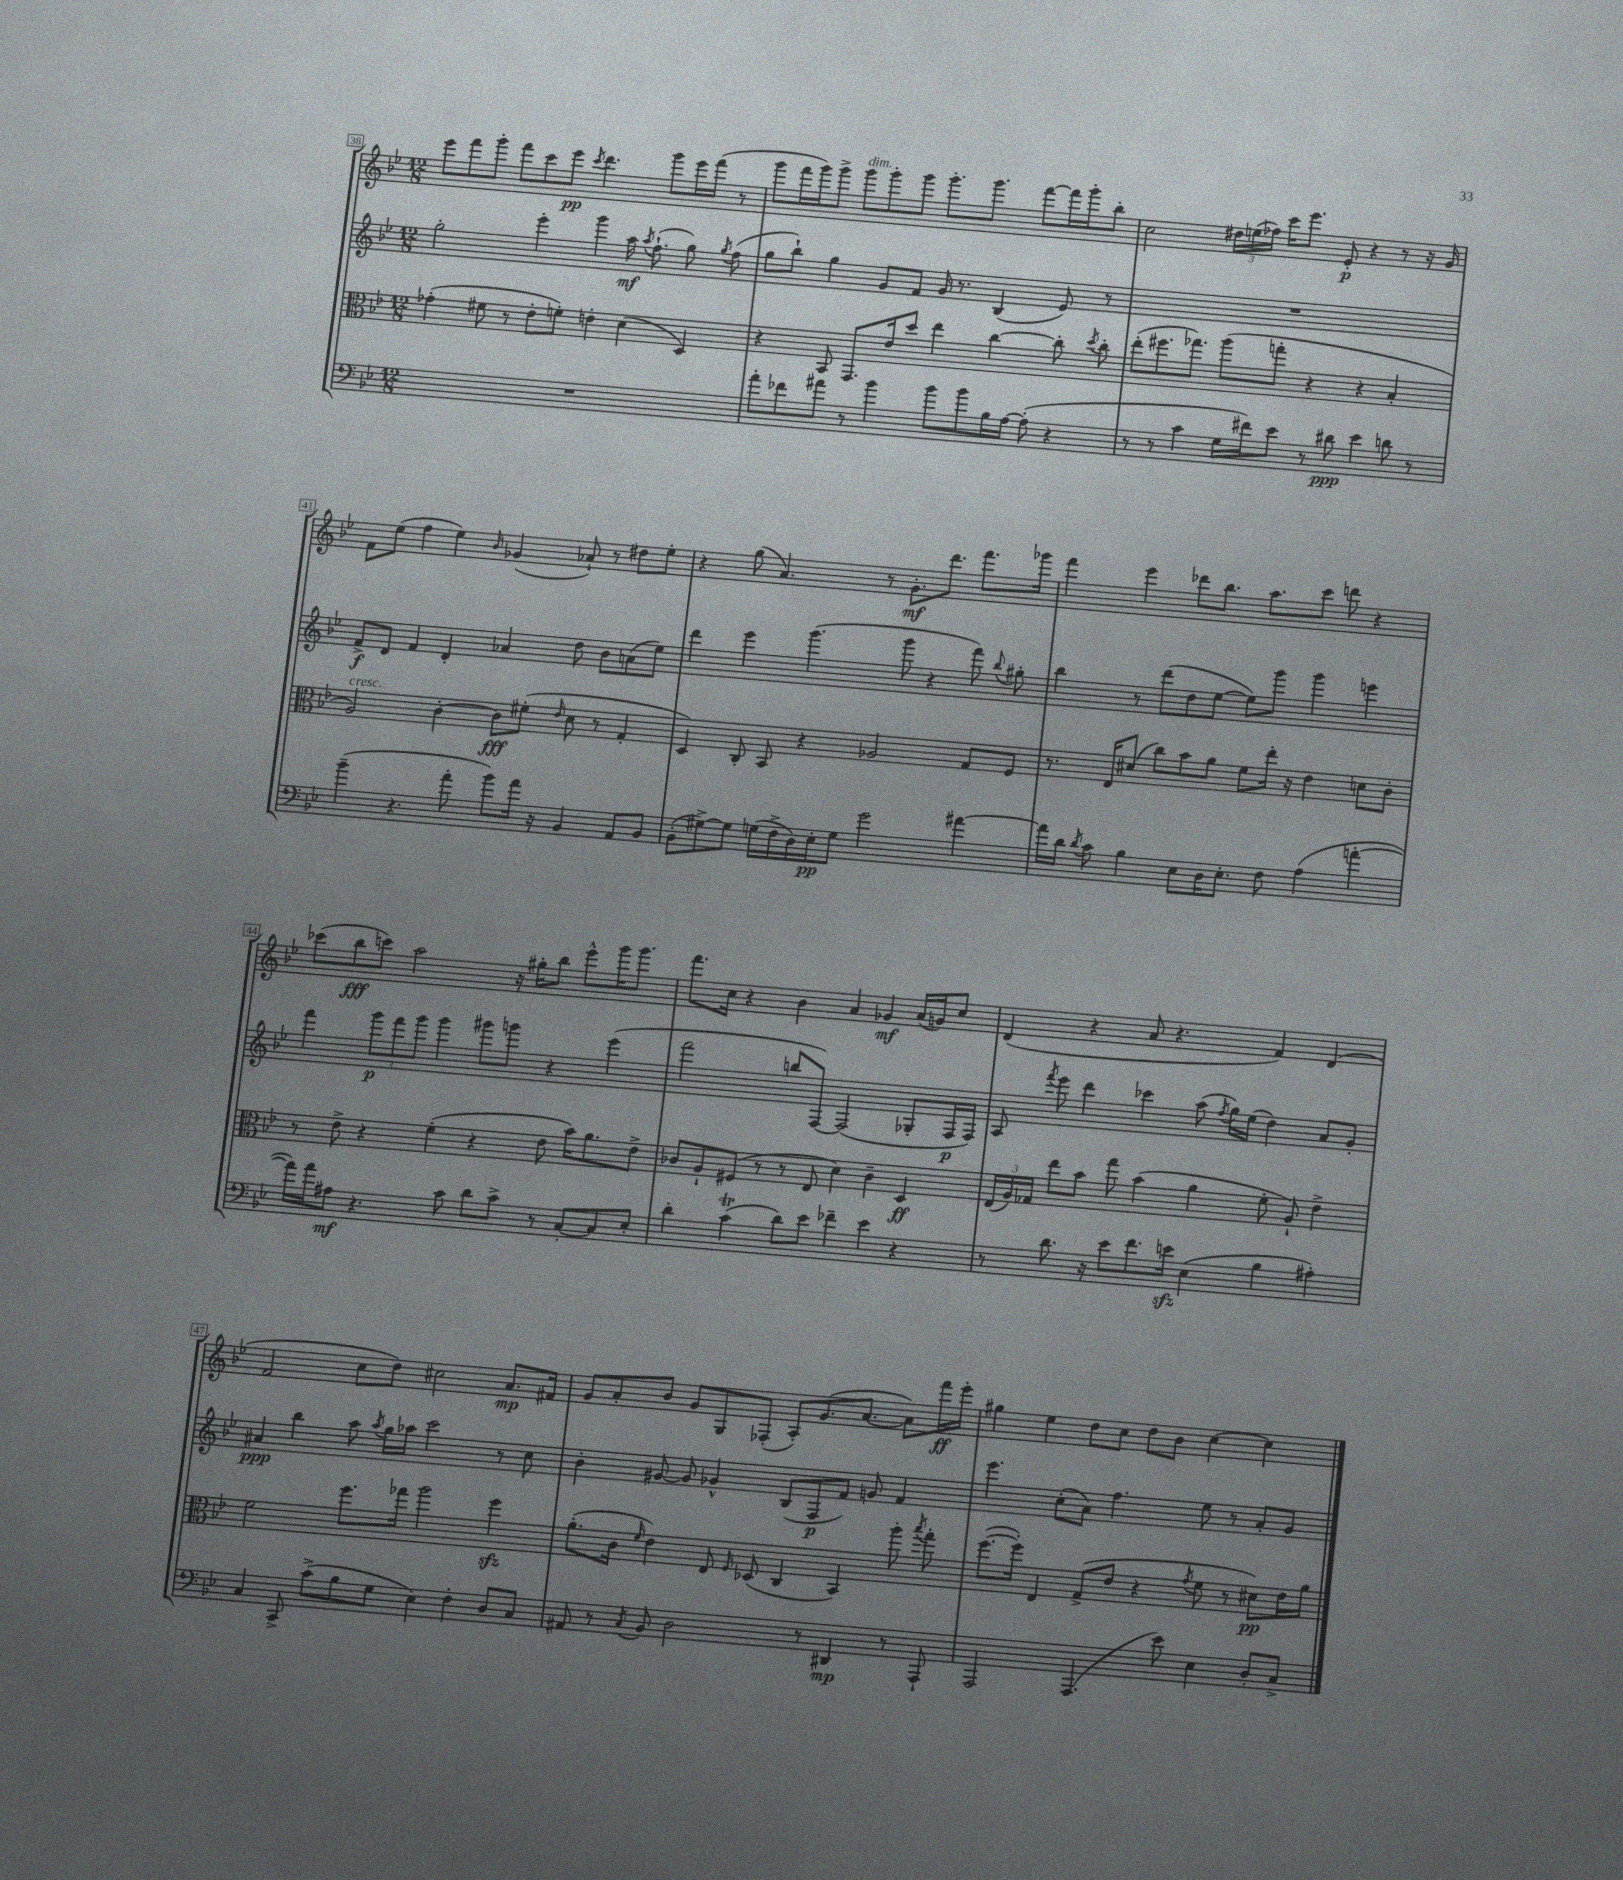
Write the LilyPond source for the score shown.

<<
\new StaffGroup <<
\new Staff = "s0" {
    \clef treble \key bes \major \numericTimeSignature \time 12/8
    \autoBeamOff ees'''8[ f'''8 g'''8]-. f'''8[ c'''8 ees'''8]\pp \acciaccatura { c'''8 } d'''4. g'''8[ ees'''16 f'''16]( r8 |
    g'''8[ f'''16 g'''16) g'''8]-> g'''8[^\markup { \italic "dim." } g'''8-. g'''8] g'''8.[-. g'''8.] f'''8[~ f'''16 g'''16-. bes''8]-. |
    c''2 \tuplet 3/2 { dis''16[ e''16( fes''16]) } c'''16[ ees'''8.] ees'8-.\p r4 r8 r16 g'16 |
    f'8[ ees''8]( f''4 ees''4) \grace { bes'16 } ges'4( aes'8-!) r8 dis''8[ ees''8]-. |
    r4 g''8( a'4.) r8 g'8.[-.\mf d'''8.] f'''8.[ ges'''16] |
    f'''4 ees'''4 des'''8[ bes''8.] a''8.[ c'''8] d'''8 r4 |
    ces'''8[( bes''8\fff c'''8]) a''2 r16 gis''16[-. bes''8] ees'''8[-^ g'''16 g'''8.] |
    f'''8.[ c''16] r4 bes'4 a'4 ges'4\mf a'16[( g'16) c''8] |
    d'4( r4 a'8 r4. f'4) d'4( |
    f'2 c''8[ d''8]) cis''2 a'8.[\mp fis'16] |
    g'8[ a'8-. bes'8] g'8[ g8 fes8]-.( a8[-.) g'8.( a'8.]~ a'8[) f'''16\ff ees'''16]-. |
    gis''4 ees''4 d''8[ c''8] d''8[ bes'8] c''4~ c''4 \bar "|." |
}
\new Staff = "s1" {
    \clef treble \key bes \major \numericTimeSignature \time 12/8
    \autoBeamOff g''2-. ees'''4-. g'''4 a''16\mf \acciaccatura { a''8 } f''8.-!( g''8) \acciaccatura { g''8 } f''8( |
    g''8[ bes''8]-!) g''4 g'8[ f'8] g'16 r8. bes4( ees'8) r8 |
    R1. |
    f'8[->\f d'8] f'4 d'4-. aes'4 d''8 bes'8[ a'8( ees''8]) |
    d'''4 ees'''4 g'''4.( g'''8 r4 f'''8) \appoggiatura { bes''8 } gis''8-. |
    bes''4 r8 d'''8[( d''8 ees''8]~ ees''8[) g'''8] g'''4 e'''4 |
    f'''4 \tuplet 3/2 { g'''8[\p f'''8 g'''8] } g'''4 gis'''8[ g'''8] r4 ees'''4( |
    f'''2 b''8[ f8]~) f2( ges8[-. f16\p f16]) |
    a8 \acciaccatura { f'''8 } ees'''8 d'''4 ces'''4 a''8( \acciaccatura { f''8 } g''16[) ees''16]( d''4) a'8[ g'8]-. |
    ais'4\ppp bes''4 a''8 \acciaccatura { a''8 } g''16[ aes''16] c'''2 r8 c''8 |
    bes'4-. gis'8~ gis'8 ges'4-^ bes8[( f8\p f'8]) g'8 f'4 |
    ees'''4. c''8[-.( a'8]) f''4. ees''8 r8 a'8[-. g'8] \bar "|." |
}
\new Staff = "s2" {
    \clef alto \key bes \major \numericTimeSignature \time 12/8
    \autoBeamOff ges'4-.( fis'8 r8 ees'8[-. f'8]-.) e'4-. d'4( d4) |
    r4 bes,8 g,8.[ ees'16 d''8] ees''4 c''4~ c''8-. \acciaccatura { d''8 } c''8-. |
    ees''8[-.( fis''8. ges''8.]) a''8[( g''8]-. r4 r4 bes4-. |
    a2^\markup { \italic "cresc." }) c'4~-. c'8[\fff fis'8]-.( \grace { ees'16 } d'8 r8 g4-. |
    d4) c8-. bes,8 r4 aes2 g8[ f8] |
    r8. ees16[ dis'8]( c''8[) bes'8 a'8] f'8[ ees''16]-. r16 ees'4 d'8[ c'8]-. |
    r8 ees'8-> r4 f'4-.( r4 ees'8 bes'16[) a'8. ees'8]-> |
    ces'8[ a8-! fis8]( r8 r8 ees8 d'4) ces'4-- d4\ff |
    \tuplet 3/2 { ees16[( a16) ges16] } ees''8[ bes'8] g''8 bes'4( a'4 f'8-. a8-!) ees'4-> |
    f'2 f''8.[ ges''16] a''2 f''4\sfz |
    a'8.[-.( c'16] \grace { f'16 } ees'4) ees8 \grace { f16 } des8( c4 bes,4) a''8-. \acciaccatura { bes''8 } g''8-. |
    f''8.[~( f''16]-.) ees4 g8[->( ees'8] r4 \acciaccatura { g'8 } f'8 r8 dis'8[\pp) ees'16 a'16] \bar "|." |
}
\new Staff = "s3" {
    \clef bass \key bes \major \numericTimeSignature \time 12/8
    \autoBeamOff R1. |
    a'8[-. fes'8 ais'8] r8 bes'4 bes'8[ bes'8 bes16 a16]~ a8-.( r4 |
    r8 r8 c'4 g16[ fis'16) ees'8] r8 dis'8\ppp ees'4 d'8 r8 |
    bes'4--( r4. a'8-. bes'8[) a'16] r16 bes,4 a,8[ bes,8] |
    bes,8[-.( gis8~->) gis8] g16[( f16-> d16) ees16-.\pp g8] g'2 ais'4~ |
    ais'16[ d'16] \acciaccatura { d'8 } c'8 bes4 ees8[ d16 ees8.]-. f8 a4( a'4~-. |
    a'16[) a'16 ais8]\mf r4. c'8 d'8[ c'8]-> r8 c8[~-. c8 ees8]-. |
    d'4-. c'4\trill( d'8[) ees'8] fes'4-- ees'4 r4 |
    r8 d'8. r16 ees'8[ f'8. e'16]\sfz ees4( bes4 ais4-.) |
    c4 c,8-> c'8[->( bes8 g8] ees4) f4-. d8[ c8] |
    ais,8 r8 \acciaccatura { c8 } bes,8 d2 r8 dis,4\mp r8 a,,8-! |
    a,,2 a,,4.( ees'8) ees4 d8[-. c8]-> \bar "|." |
}
>>
>>
\layout { \context { \Score currentBarNumber = #38 \override BarNumber.stencil = #(make-stencil-boxer 0.1 0.3 ly:text-interface::print) } }
